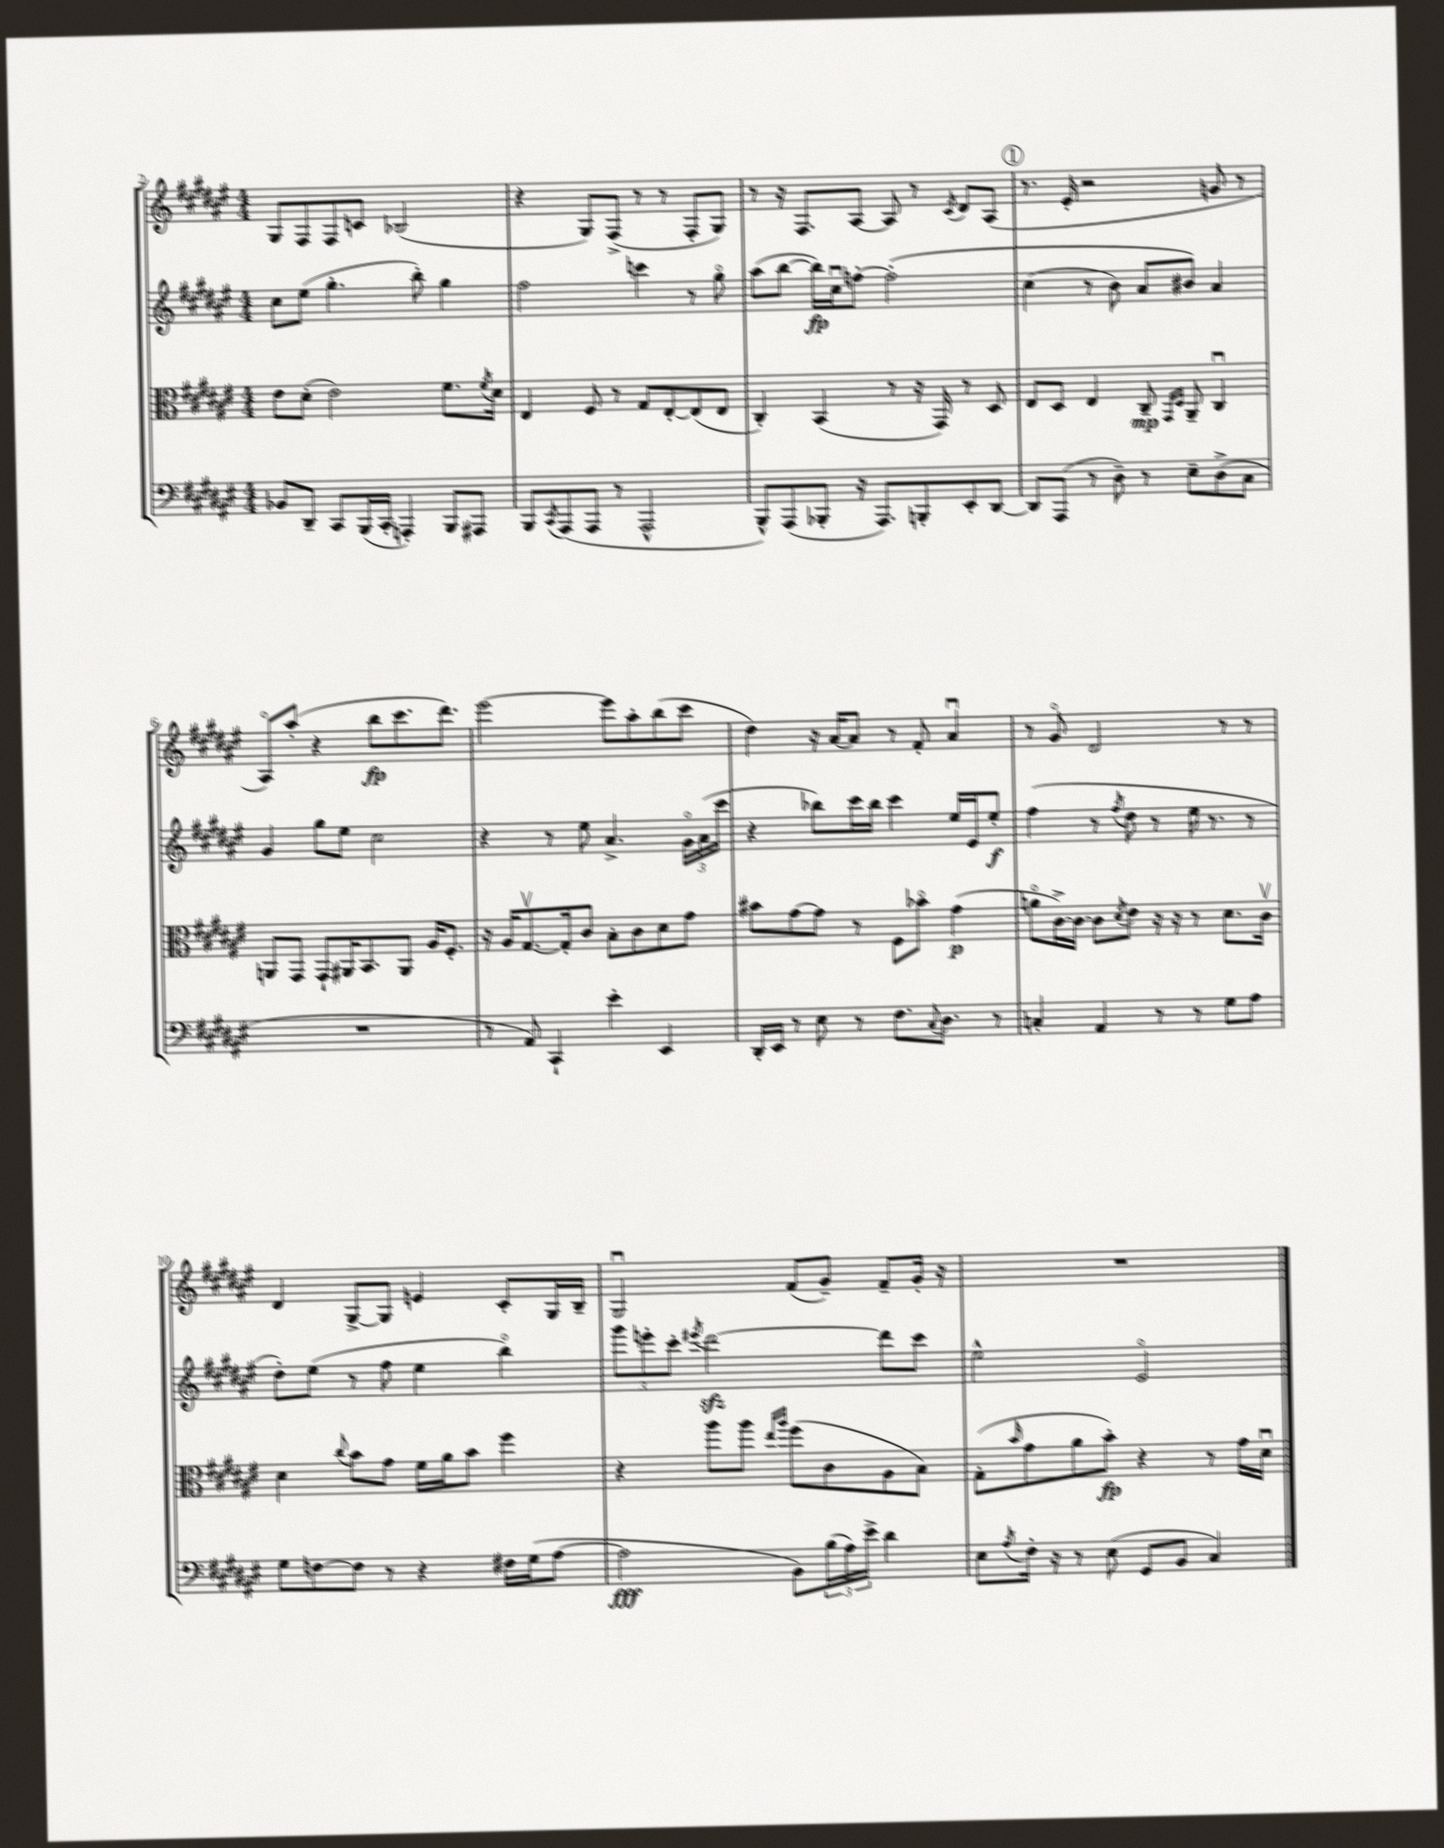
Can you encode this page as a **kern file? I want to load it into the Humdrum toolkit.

**kern	**kern	**kern	**kern
*staff4	*staff3	*staff2	*staff1
*clefF4	*clefC3	*clefG2	*clefG2
*k[f#c#g#d#a#e#]	*k[f#c#g#d#a#e#]	*k[f#c#g#d#a#e#]	*k[f#c#g#d#a#e#]
*M4/4	*M4/4	*M4/4	*M4/4
8BB-/L	8e#\L	8cc#\L	8G#/L
8DD#~/J	(8d#'\J	(8ee#\J	8F#/
8CC#/L	2e#\)	4.gg#'\	8F#/
(16BBB/L	.	.	8c/J
16CC#'/JJ	.	.	.
4AAA'/)	.	.	(2B-/
.	.	8bb'\)	.
8BBB/L	8.f#\L	4gg#\	.
8AAA#/J	.	.	.
.	8qf#/	.	.
.	16d#\Jk	.	.
=	=	=	=
8BBB/L	4E#/	2ff#\	4r
8qCC#/	.	.	.
(8AAA#/	.	.	.
8AAA#/J	8F#/	.	8G#/L)
8r	8r	.	(8F#^/J
2AAA#^^/	8G#/L	4ccc\	8r
.	[8E#'/	.	8r
.	(8E#/]	8r	8F#'/L
.	8E#/J	8gg#o\	8G#/J)
=	=	=	=
8BBB^^/L)	4C#'/)	(8aa#\L	8r
(8AAA#/	.	[8bb\J	16r
.	.	.	8.F#/L
8BBB-'/J	(4BB/	16bb\]LL)	.
.	.	16cc#u\J	.
16r	.	[8ff'\J	[8A#/J
8.AAA#/L)	.	.	.
.	8r	&(2ff'\]	8A#/]
8BBB'/	16r	.	8r
.	16GG#/)	.	.
.	.	.	8qc#/
8EE#'/	8r	.	8d#/L
[8DD#/J	8D#/	.	(8A#/J
=	=	=	=
8DD#/]L	8E#/L	(4cc#\	8.r
(8AAA#/J	8D#/J	.	.
.	.	.	16e#'/
8r	4E#/	8r	2r
8D#~\)	.	8b\)	.
8r	8C#~/	8a#/L	.
.	16qqGG#/LL	.	.
.	16qqD#/JJ	.	.
8E#~\L	8AA#~/	8b#/J&)	.
(8D#^\	4C#u/	4a#/	8g/
8C#\J	.	.	8r
=	=	=	=
1r	8AA/L	4g#/	8A#o/L)
.	8GG#/J	.	(8aa#'/J
.	8GG#`/L	8gg#\L	4r
.	16AA#/K	8ee#\J	.
.	8.BB/	.	.
.	.	2cc#\	8bb\L
.	8AA#/J	.	8.ccc#\
.	16A#/LK	.	.
.	8.F#'/J	.	8.ddd#\J)
=	=	=	=
8r	16r	4r	[2eee#\
.	16A#/LK	.	.
8AA#/)	[8.G#v/	.	.
4CC#`/	.	8r	.
.	16G#'/]k	.	.
.	8c#/J	8ee#\	.
4e#'\	8B'\L	4.a#^/	8eee#\]L
.	8c#\	.	8aa#'\
4EE#/	8d#\	.	(8bb\
.	8g#\J	24g#o\LL	8ccc#\J
.	.	(24a#\	.
.	.	24ccc#\JJ	.
=	=	=	=
16DD#'/LL	8b#\L	4r	4dd#\)
16EE#/JJ	.	.	.
8r	[8g#\	.	.
8E#\	8g#\]J	8bb-\L)	16r
.	.	.	[16a#/LK
8r	8r	16ccc#\L	8a#/]J
.	.	16bb-\JJ	.
8.F#\L	8F#\L	4ccc#\	8r
.	8b-o\J	.	8f#'/
8qqC#/	.	.	.
8.D#\J	.	.	.
.	(4g#\	16ee#/LL	4a#u/
.	.	16e#/J	.
8r	.	8ee#'/J	.
=	=	=	=
4C'/	8ao\L	(4ff#\	8r
.	[16c#^\L)	.	8g#o/
.	16c#\_JJ	.	.
4AA#/	8c#\]L	8r	2d#/
.	8qd#/	8qff#/	.
.	8e#\J	8dd#\	.
8r	16r	8r	.
.	16r	.	.
8r	8r	16ee#\	.
.	.	8.r	.
8G#\L	8.d#\L	.	8r
8A#\J	.	8r	8r
.	16c#v\Jk	.	.
=	=	=	=
8G#\L	4d#\	8dd#'\L)	4d#/
[8F\	.	(8ee#\J	.
.	8qqcc#/	.	.
8F\]J	8b\L	8r	[8G#^/L
8r	8g#\J	8ff#\	8G#/]J
4r	16f#\LL	4ee#\	4e/
.	16a#\J	.	.
.	8b\J	.	.
16F#\LL	4ff#\	4bbo\)	8c#'/L
(16G#\J	.	.	.
[8A#\J	.	.	16G#/L
.	.	.	16B~/JJ
=	=	=	=
2A#\]	4r	12ggg#\L	2G#u/
.	.	12eee'\	.
.	.	12ccc#'\J	.
.	.	8qeee#/	.
.	8aa#\L	[2ddd#\	.
.	8aa#\J	.	.
.	16qqee#/LL	.	.
.	16qqaa#/JJ	.	.
8BB\L)	(8ff#\L	.	(8f#/L
(24B\L	8c#\	.	8g#~/J)
24A#\)	.	.	.
24e#^\JJ	.	.	.
4d#\	8A#\	8ddd#\]L	8f#~/L
.	8B\J)	8ccc#\J	16g#'/Jk
.	.	.	16r
=	=	=	=
8E#\L	(8G#'\L	2ee#^^\	1r
8qA#/	16qqb/	.	.
16F#'\Jk	8g#\	.	.
16r	.	.	.
8r	8a#\	.	.
(8E#\	8b'\J)	.	.
8GG#/L	4r	2e#o/	.
8BB/J	.	.	.
4C#/)	8r	.	.
.	16g#\LL	.	.
.	16d#u\JJ	.	.
==	==	==	==
*-	*-	*-	*-
